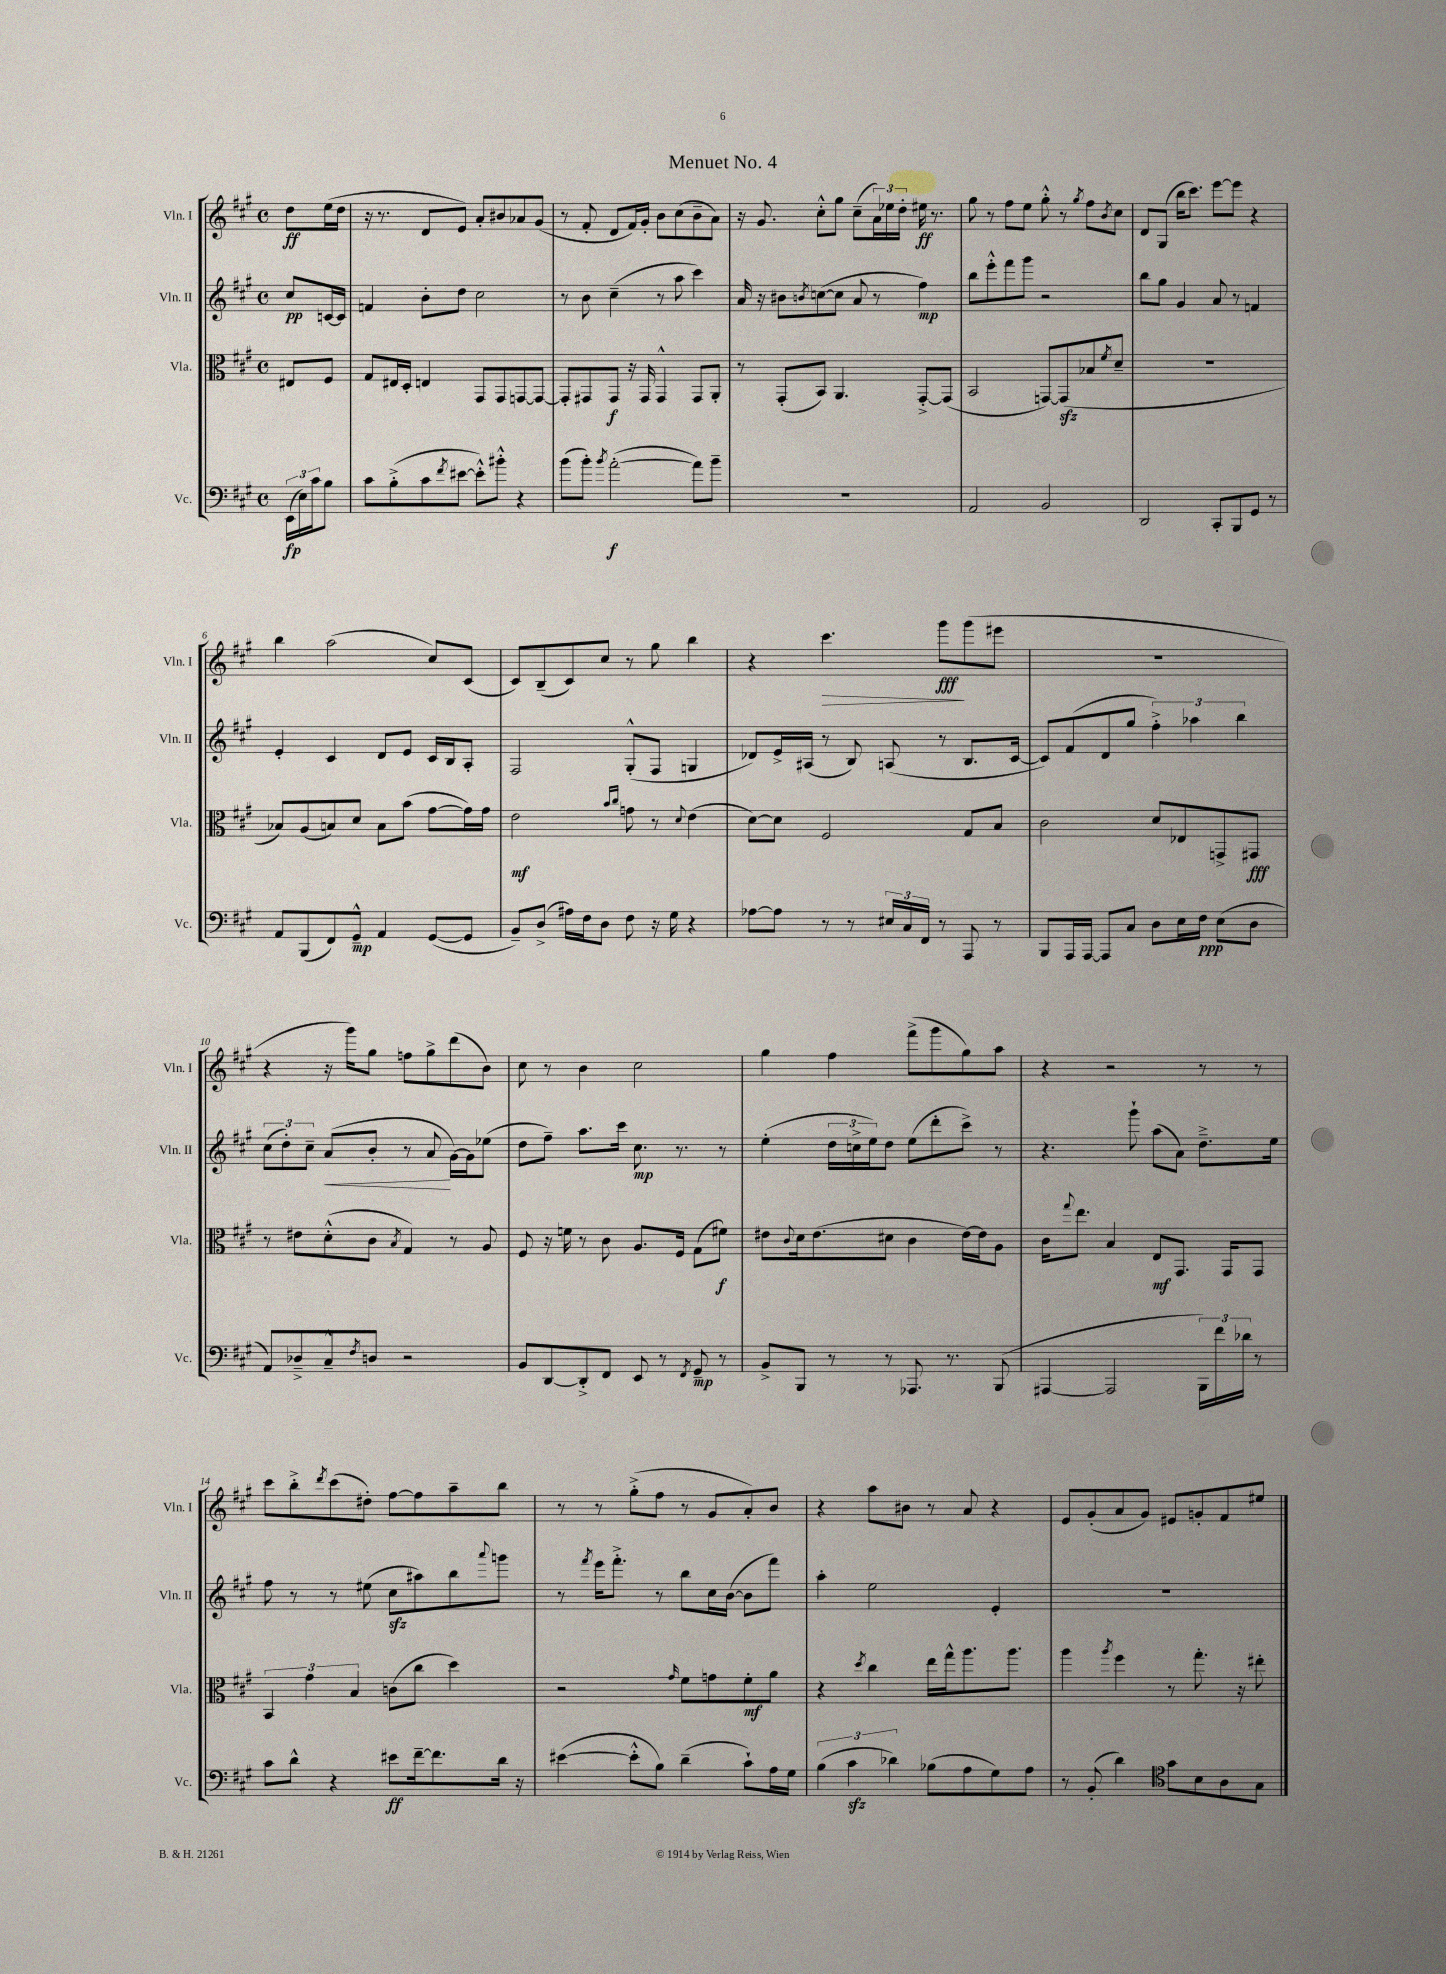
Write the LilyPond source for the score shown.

\header { title = "Menuet No. 4" }
<<
\new StaffGroup <<
\new Staff = "s0" \with { instrumentName = "Vln. I" shortInstrumentName = "Vln. I" } {
    \clef treble \key a \major \defaultTimeSignature \time 4/4 \partial 4
    d''8\ff e''16( d''16 |
    r16 r8. d'8 e'8) a'8-. bis'8 aes'8 gis'8( |
    r8 fis'8-. d'8 fis'16) gis'16-. b'8 cis''8( b'8-- a'8) |
    r16 gis'8. cis''8-.-^ gis''8 cis''8--( \tuplet 3/2 { a'16) ees''16 d''16-. } eis''16\ff r8. |
    gis''8 r8 fis''8 e''8 gis''8-.-^ r8 \acciaccatura { gis''8 } fis''8 \acciaccatura { b'8 } cis''8 |
    d'8 gis8( b''16 cis'''8.) e'''8~ e'''8 r4 |
    b''4 a''2( cis''8) cis'8( |
    cis'8) b8--( cis'8) cis''8 r8 gis''8 b''4 |
    r4 cis'''4.\> gis'''8\fff\! gis'''8( eis'''8 |
    R1 |
    r4 r16 gis'''16) gis''8 f''8 gis''8-> d'''8( b'8) |
    cis''8 r8 b'4 cis''2 |
    gis''4 fis''4 fis'''8->( gis'''8 gis''8) a''8 |
    r4 r2 r8 r8 |
    cis'''8 b''8-.-> \acciaccatura { d'''8 } cis'''8( dis''8-.) fis''8~ fis''8 a''8-- b''8 |
    r8 r8 gis''8-.->( fis''8 r8 gis'8 a'8-.) b'8 |
    r4 a''8 bis'8 r8 a'8 r4 |
    e'8 gis'8-.( a'8 gis'8) eis'8 g'8-. fis'8 eis''8 \bar "|." |
}
\new Staff = "s1" \with { instrumentName = "Vln. II" shortInstrumentName = "Vln. II" } {
    \clef treble \key a \major \defaultTimeSignature \time 4/4 \partial 4
    cis''8\pp c'16~ c'16 |
    f'4 b'8-. d''8 cis''2 |
    r8 b'8 cis''4--( r8 a''8 cis'''4) |
    a'16 r16 bis'8 \acciaccatura { b'8 } c''8~( c''8 a'8 r8 fis''4\mp) |
    b''8 e'''8-.-^ fis'''8 gis'''8 r2 |
    b''8 gis''8 gis'4 a'8 r8 f'4 |
    e'4-. cis'4 d'8 e'8 cis'16 b16 a8-. |
    fis2 gis8-.-^( fis8 g4 |
    des'8) e'16-> ais16( r8 b8) a8( r8 b8. cis'16~ |
    cis'8) fis'8( d'8 gis''8 \tuplet 3/2 { fis''4-.->) aes''4 b''4 } |
    \tuplet 3/2 { cis''8( d''8-.) cis''8-- } a'8\<( b'8-. r8 a'8\! gis'16~) gis'16 ees''8( |
    d''8 fis''8--) a''8. cis'''16 cis''8.\mp r8. r8 |
    e''4-.( \tuplet 3/2 { d''16 c''16-> e''16) } d''8 e''8( d'''8-. cis'''8->) r8 |
    r4. gis'''8-! a''8( a'8) d''8.---> e''16 |
    fis''8 r8 r8 eis''8( cis''8\sfz ais''8) b''8 \appoggiatura { a'''8 } g'''8 |
    r8 \acciaccatura { fis'''8 } e'''16 fis'''8.-.-> r8 b''8 cis''16 b'16~( b'8 fis'''8) |
    a''4-. e''2 e'4-. |
    R1 \bar "|." |
}
\new Staff = "s2" \with { instrumentName = "Vla." shortInstrumentName = "Vla." } {
    \clef alto \key a \major \defaultTimeSignature \time 4/4 \partial 4
    eis8 fis8 |
    gis8 eis16 d16-. e4 gis,8 gis,8 g,8~ g,8~ |
    g,8-. gis,8 gis,8\f r16 gis,16 gis,4-^ gis,8 a,8-. |
    r8 gis,8-.( b,8) a,4. gis,8~-.-> gis,8( |
    b,2 g,8~) g,8\sfz( bes8 \acciaccatura { fis'8 } d'8-- |
    R1 |
    bes8) a8( b8) d'8 b8 b'8( gis'8~ gis'16) gis'16 |
    e'2\mf \grace { b'16 cis''16 } g'8 r8 \appoggiatura { d'8 } e'4( |
    d'8~) d'8 fis2 gis8 b8 |
    cis'2 d'8 ees8 g,8-> gis,8\fff |
    r8 eis'8 d'8-.-^( cis'8 \acciaccatura { b8 } gis4) r8 a8 |
    fis8 r16 f'16 r8 cis'8 a8. fis16 gis8( fis'8\f) |
    eis'8 \appoggiatura { cis'8 } d'16 eis'8.( dis'8 cis'4 eis'16~) eis'16 a8 |
    cis'16 \appoggiatura { gis''8 } e''8. b4 e8\mf gis,8. gis,16 gis,8 |
    \tuplet 3/2 { b,4 gis'4 b4 } c'8( cis''8 d''4) |
    r2 \grace { gis'16 } fis'8 g'8 fis'8-.\mf a'8 |
    r4 \acciaccatura { d''8 } cis''4 e''16 gis''16-^ a''8. a''8. |
    a''4 \acciaccatura { a''8 } fis''4 r8 gis''8.-. r16 eis''8-. \bar "|." |
}
\new Staff = "s3" \with { instrumentName = "Vc." shortInstrumentName = "Vc." } {
    \clef bass \key a \major \defaultTimeSignature \time 4/4 \partial 4
    \tuplet 3/2 { e,16\fp( e16) cis'16 } b8 |
    cis'8 b8-.->( cis'8 \acciaccatura { fis'8 } eis'8~ eis'8-.-^) bis'8-.-^ r4 |
    b'8( b'8-.) \acciaccatura { b'8 } a'2~-.\f( a'8) b'8-- |
    R1 |
    a,2 b,2 |
    d,2 cis,8-. b,,8 gis,8 r8 |
    a,8 b,,8( fis,8) gis,8---^\mp a,4 gis,8~( gis,8 |
    b,8--) d8->( ais16) fis16 d8 fis8 r16 gis16 r4 |
    aes8~ aes8 r8 r8 \tuplet 3/2 { eis16 cis16 fis,16 } r8 a,,8 r8 |
    b,,8 a,,16 a,,16~ a,,8 cis8 d8 e16 fis16\ppp e8( d8 |
    a,8) des8---> cis8---^ \acciaccatura { fis8 } d8 r2 |
    b,8 d,8~ d,8-.-> fis,8 e,8 r8 \acciaccatura { fis,8 } gis,8--\mp r8 |
    b,8-> b,,8 r8 r8 aes,,8. r8. b,,8( |
    ais,,4~ ais,,2 \tuplet 3/2 { b,,16) fis'16 des'16 } r8 |
    cis'8 d'8-^ r4 eis'8\ff fis'16~-- fis'8. d'16 r16 |
    eis'4~( eis'8-.-^ b8) d'4--( cis'8-!) a16 gis16 |
    \tuplet 3/2 { b4( cis'4\sfz des'4) } bes8( a8 gis8) a8 |
    r8 b,8-.( d'4) \clef tenor gis'8 b8 a8 gis8 \bar "|." |
}
>>
>>
